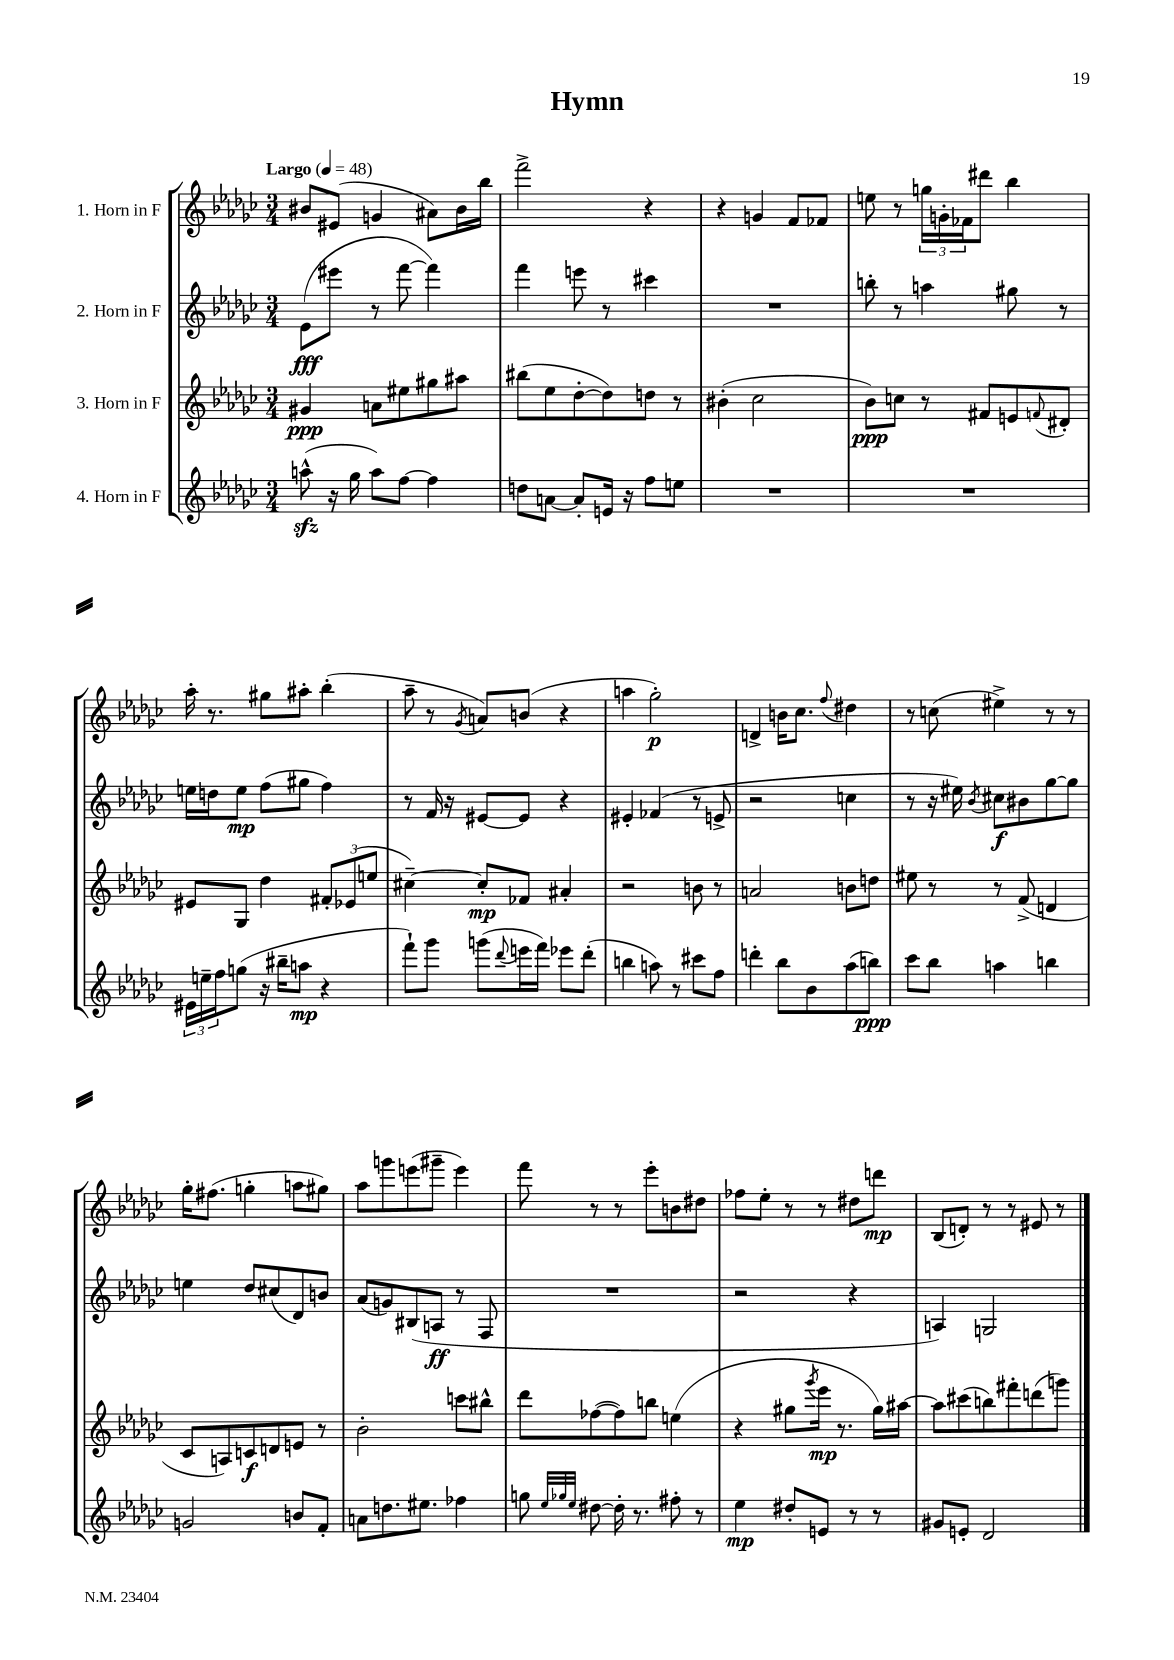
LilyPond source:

\header { title = "Hymn" }
<<
\new StaffGroup <<
\new Staff = "s0" \with { instrumentName = "1. Horn in F" } {
    \clef treble \key ges \major \numericTimeSignature \time 3/4 \tempo "Largo" 4 = 48
    bis'8 eis'8( g'4 ais'8) bis'16 bes''16 |
    f'''2-> r4 |
    r4 g'4 f'8 fes'8 |
    e''8 r8 \tuplet 3/2 { g''16 g'16-. fes'16 } dis'''8 bes''4 |
    aes''16-. r8. gis''8 ais''8-. bes''4-.( |
    aes''8-- r8 \acciaccatura { ges'8 } a'8) b'8( r4 |
    a''4 ges''2-.\p) |
    d'4-> b'16 ces''8. \appoggiatura { f''8 } dis''4 |
    r8 c''8( eis''4->) r8 r8 |
    ges''16-. fis''8.( g''4-. a''8 gis''8) |
    aes''8 g'''8 e'''8( gis'''8-- e'''4) |
    f'''8 r8 r8 ees'''8-. b'8 dis''8 |
    fes''8 ees''8-. r8 r8 dis''8 d'''8\mp |
    bes8( d'8-.) r8 r8 eis'8 r8 \bar "|." |
}
\new Staff = "s1" \with { instrumentName = "2. Horn in F" } {
    \clef treble \key ges \major \numericTimeSignature \time 3/4
    ees'8\fff( eis'''8 r8 f'''8~ f'''4) |
    f'''4 e'''8 r8 cis'''4 |
    R2. |
    b''8-. r8 a''4 gis''8 r8 |
    e''16 d''16 e''8\mp f''8( gis''8 f''4) |
    r8 f'16 r16 eis'8~ eis'8 r4 |
    eis'4-. fes'4( r8 e'8-> |
    r2 c''4 |
    r8 r16 eis''16) \acciaccatura { bes'8 } cis''8\f bis'8 ges''8~ ges''8 |
    e''4 des''8 cis''8( des'8) b'8 |
    aes'8( g'8) bis8( a8\ff r8 f8 |
    R2. |
    r2 r4 |
    a4) g2 \bar "|." |
}
\new Staff = "s2" \with { instrumentName = "3. Horn in F" } {
    \clef treble \key ges \major \numericTimeSignature \time 3/4
    gis'4\ppp a'8 eis''8 gis''8 ais''8 |
    bis''8( ees''8 des''8~-. des''8) d''8 r8 |
    bis'4-.( ces''2 |
    bes'8\ppp) c''8 r8 fis'8 e'8 \appoggiatura { f'8 } dis'8-. |
    eis'8 ges8 des''4 \tuplet 3/2 { fis'8-. ees'8( e''8 } |
    cis''4~--) cis''8-.\mp fes'8 ais'4-. |
    r2 b'8 r8 |
    a'2 b'8 d''8 |
    eis''8 r8 r8 f'8->( d'4 |
    ces'8 a8) c'8\f d'8 e'8 r8 |
    bes'2-. c'''8 bis''8-^ |
    des'''8 fes''8~( fes''8) b''8 e''4( |
    r4 gis''8 \acciaccatura { ges'''8 } ees'''16\mp r8. gis''16) ais''16~ |
    ais''8 cis'''8( b''8) fis'''8-. d'''8( g'''8) \bar "|." |
}
\new Staff = "s3" \with { instrumentName = "4. Horn in F" } {
    \clef treble \key ges \major \numericTimeSignature \time 3/4
    a''8-^\sfz( r16 ges''16 a''8) f''8~ f''4 |
    d''8 a'8~ a'8-. e'16 r16 f''8 e''8 |
    R2. |
    R2. |
    \tuplet 3/2 { eis'16 e''16-- f''16 } g''8( r16 bis''16-- a''8\mp r4 |
    f'''8-!) ges'''8 g'''8( \appoggiatura { des'''8 } e'''16 f'''16) ees'''8 des'''8-.( |
    b''4 a''8) r8 cis'''8 f''8 |
    d'''4-. bes''8 bes'8 aes''8( b''8\ppp) |
    ces'''8 bes''8 a''4 b''4 |
    g'2 b'8 f'8-. |
    a'8 d''8. eis''8. fes''4 |
    g''8 \grace { ees''32 ges''32 ees''32 } dis''8~ dis''16-. r8. fis''8-. r8 |
    ees''4\mp dis''8-. e'8 r8 r8 |
    gis'8 e'8-. des'2 \bar "|." |
}
>>
>>
\layout { \context { \Score \remove "Bar_number_engraver" } }
